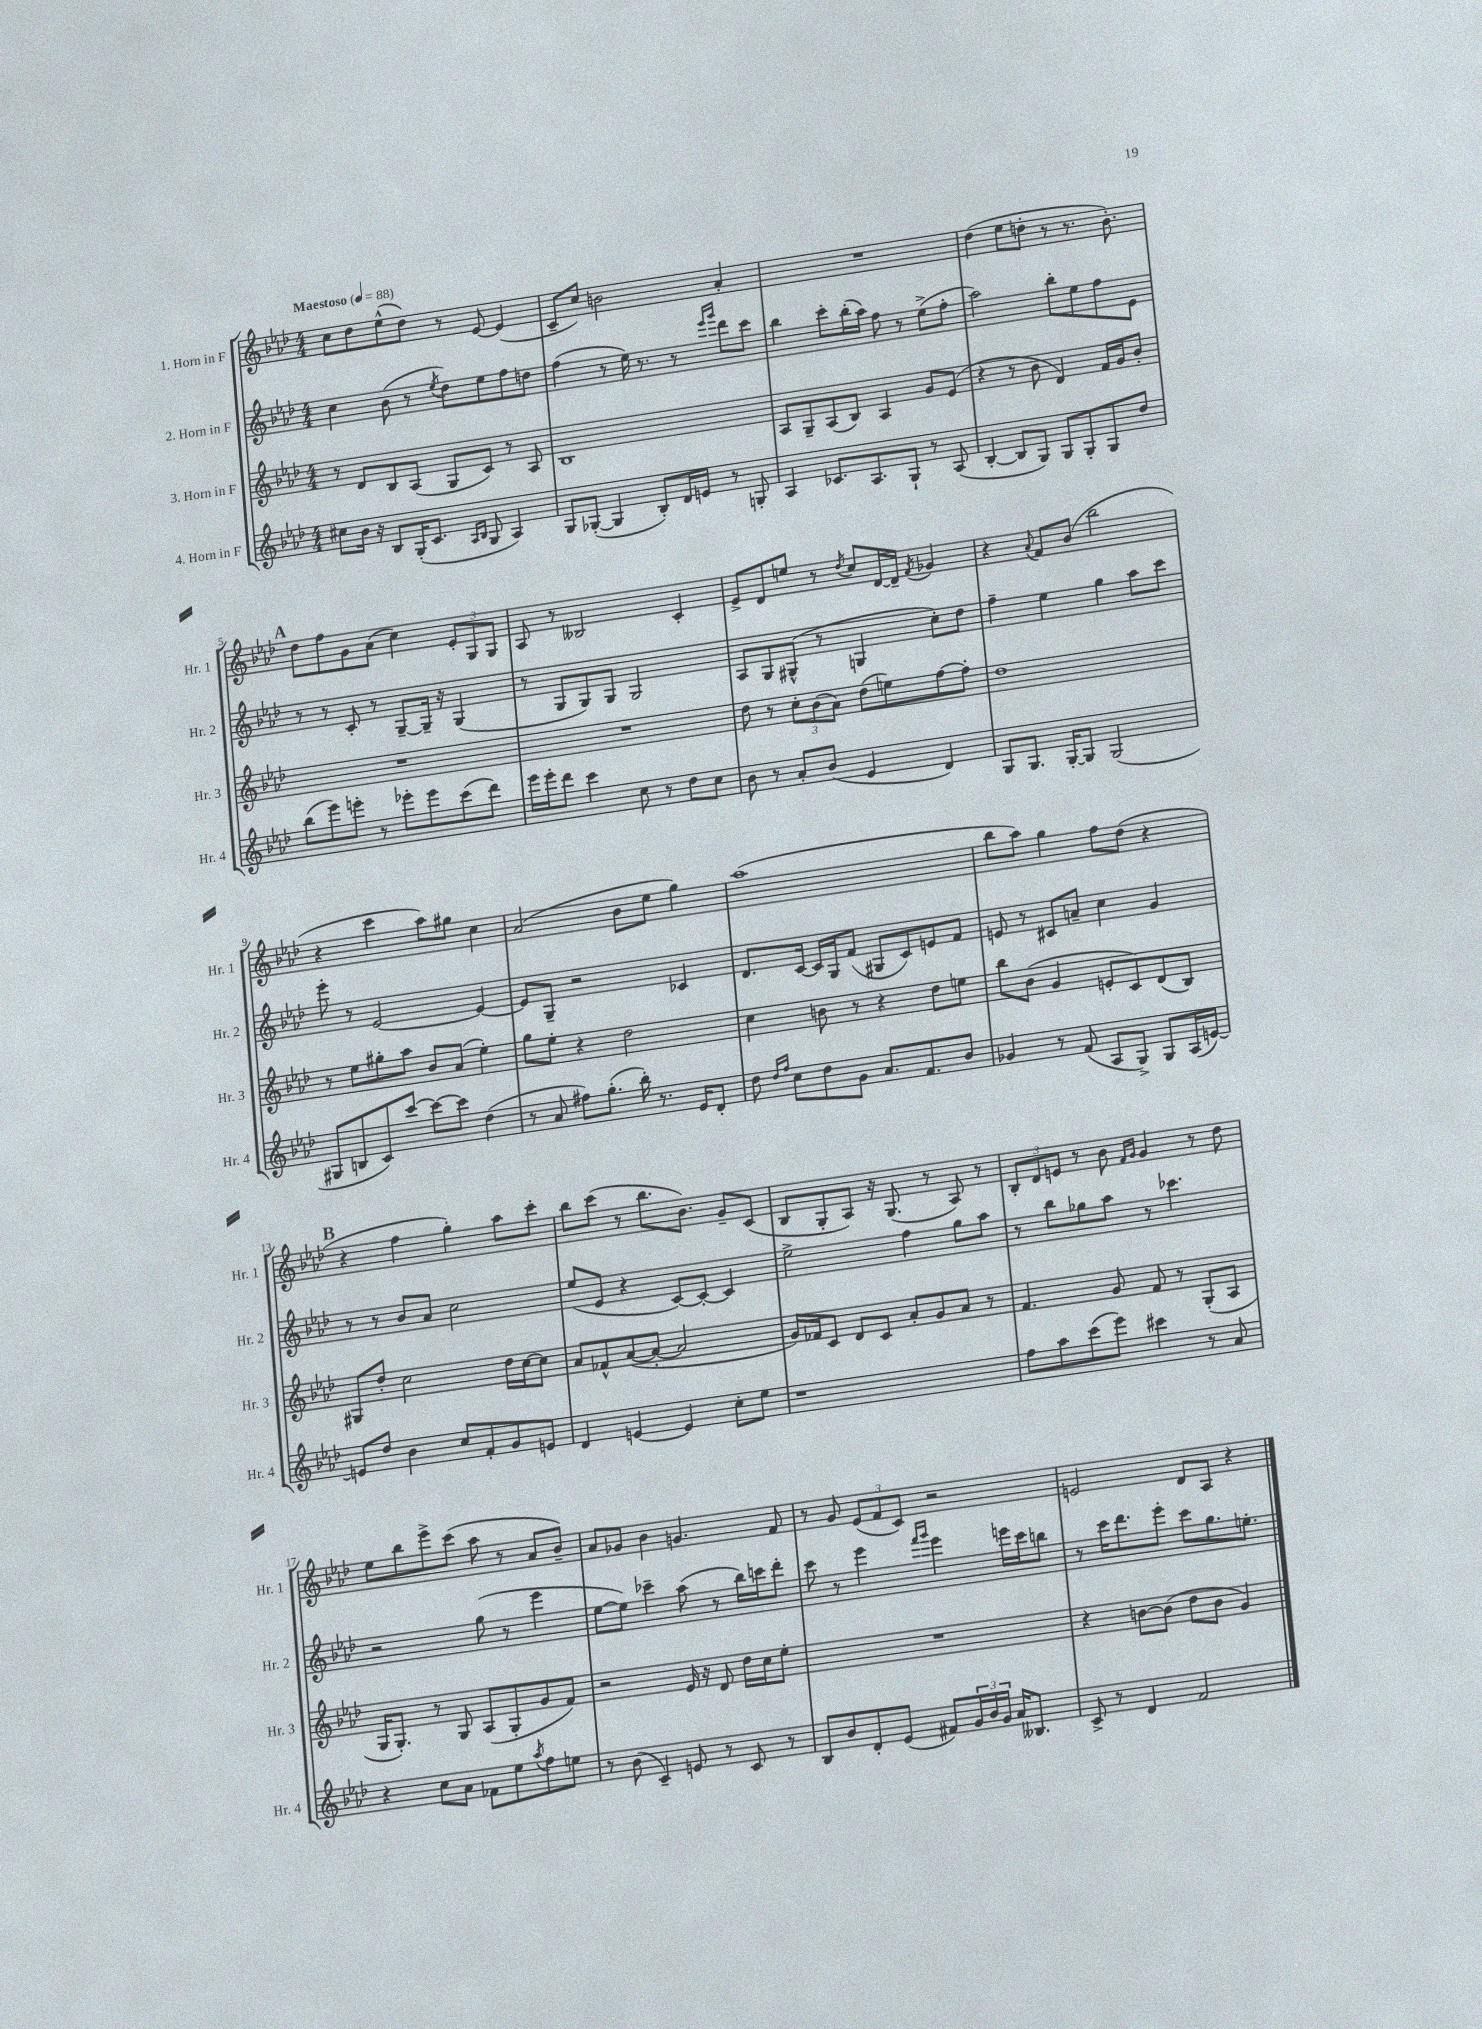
<<
\new StaffGroup <<
\new Staff = "s0" \with { instrumentName = "1. Horn in F" shortInstrumentName = "Hr. 1" } {
    \clef treble \key aes \major \numericTimeSignature \time 4/4 \tempo "Maestoso" 4 = 88
    c''8 des''8 ees''8-^( des''8) r8 ees'8~ ees'4( |
    c'8-- c''8) b'2 aes'4-. |
    R1 |
    des''4( ees''8 d''8-. r8 r8. bes'8.-.) |
    \mark \markup { \bold "A" } des''8 f''8 g'8 aes'8( c''4) \tuplet 3/2 { ees'8-. g8 g8 } |
    aes8 r8 beses2 c'4-. |
    ees'8-> des'8 e''8 r8 \acciaccatura { des''8 } c''8 des'16~ des'16-- \acciaccatura { f'8 } ges'4 |
    r4 \appoggiatura { aes'8 } f'8 bes'8( bes''2 |
    r4 c'''4 aes''8) gis''8 c''4 |
    aes'2( bes'8 ees''8 g''4) |
    aes''1( |
    bes''8 aes''8) g''4 f''8 des''8( r4 |
    \mark \markup { \bold "B" } r4 f''4 g''4-.) aes''8 c'''8-. |
    bes''8 c'''8( r8 bes''8. bes'8.) g'8-- c'8( |
    bes8 g8-. aes8) r16 g8.( r8 aes8) r8 |
    \tuplet 3/2 { bes8-. des'8 e'8 } r8 bes'8 \grace { f'16 g'16 } g'4 r8 des''8 |
    ees''8 bes''8 ees'''8-> c'''8( aes''8 r8 aes'8 bes'8--) |
    aes'8 ges'8 bes'4 g'4. f'8 |
    r8 g'8 \tuplet 3/2 { ees'8( f'8 c'8) } r2 |
    e'2 des'8 aes8 r4 \bar "|." |
}
\new Staff = "s1" \with { instrumentName = "2. Horn in F" shortInstrumentName = "Hr. 2" } {
    \clef treble \key aes \major \numericTimeSignature \time 4/4
    c''4 bes'8( r8 \acciaccatura { ees''8 } des''8) ees''8 f''8 d''8 |
    f''4( r8 ees''16) r8. r8 \grace { ees'''16 g'''16 } des'''8 c'''8 |
    bes''4 c'''8-. bes''16-.( aes''16) f''8 r8 ees''8->( f''8-. |
    aes''2) bes''8-. ees''8 f''8 ees'8 |
    \mark \markup { \bold "A" } r8 r8 c'8-. r8 g8~-- g16-- r16 g4( |
    r8 g8 g8) g8 g2 |
    aes8 g8 gis8-^( r8 g4 c''8-.) des''8 |
    f''4-- ees''4 g''4 aes''8 c'''8 |
    ees'''8-. r8 ees'2~ ees'4~ |
    ees'8 g8-- r2 ces'4 |
    des'8. c'16~ c'16 g16 f'8( gis8 c'8) e'8 f'8 |
    e'8 r8 cis'8 a'8-- c''4 g'4 |
    \mark \markup { \bold "B" } r8 r8 bes'8 aes'8 c''2 |
    ees''8( ees'8 r4 c'8~) c'8~-. c'4 |
    ees''2-> f''4 g''8 aes''8 |
    r8 bes''8 ges''8 aes''8 r8 ces'''4. |
    r2 g''8( r8 ees'''4 |
    ees''8~ ees''8) ces'''4-- aes''8( r8 bes''16) c'''16 des'''8-. |
    c'''8 r8 ees'''4 \grace { f'''16 g'''16 } ees'''4 e'''16 c'''16 b''8 |
    r8 c'''16 des'''8. ees'''8-. c'''8 g''8. e''8.-. \bar "|." |
}
\new Staff = "s2" \with { instrumentName = "3. Horn in F" shortInstrumentName = "Hr. 3" } {
    \clef treble \key aes \major \numericTimeSignature \time 4/4
    r8 des'8 bes8 aes8( g8 c'8) r8 aes8 |
    bes1 |
    aes8 g8-- aes8( bes8) aes4 g'8 ees'8( |
    r4 r8 bes'8 des'4) f'16 g'16 bes'8-. |
    \mark \markup { \bold "A" } R1 |
    R1 |
    des''8 r8 \tuplet 3/2 { c''8-. bes'8( aes'8) } des''8( e''8) f''8~ f''8-. |
    des''1 |
    r8 ees''8 gis''8-. aes''8 bes'8 aes'8( ees''4-.) |
    g''8 ees''8-. r4 des''2 |
    c''4 b'8 r8 r4 des''8 e''8 |
    bes''8 bes'8( g'4 e'8-. c'8) des'8( bes8) |
    \mark \markup { \bold "B" } gis8 des''8-. c''2 des''16 c''16~ c''8 |
    aes'8 fes'8-^ aes'8~( aes'8~-. aes'2 |
    g'16) fes'16 c'8 des'8 c'8 aes'8-. g'8 aes'8 r8 |
    f'4. g'8 f'8 r8 g8-.( aes8 |
    g16 g8.-.) r8 g8 aes8( g8-. g'8 f'8) |
    r2 ees'16 r16 des'8 des''16 c''16 ees''8-. |
    R1 |
    r4 b'8~ b'8( des''8 b'8 g'4) \bar "|." |
}
\new Staff = "s3" \with { instrumentName = "4. Horn in F" shortInstrumentName = "Hr. 4" } {
    \clef treble \key aes \major \numericTimeSignature \time 4/4
    cis''8 bes'16 r16 bes8 g16-.( c'8. \grace { aes16 bes16 } g8 aes4) |
    g8 ges8~-.( ges4 bes8-.) des'16 e'16 r8 g8-. |
    aes4 ces'8. aes8. g8-! r8 aes8( |
    bes4~-. bes8 g8) g8 g8-. g8 des''8 |
    \mark \markup { \bold "A" } bes''8( ees'''8) e'''8-. r8 ees'''8-. ees'''8 c'''8( des'''8) |
    ees'''16 ees'''16-. des'''8 c'''4 c''8 r8 des''8 c''8 |
    bes'8 r8 aes'8-. bes'8( ees'4 des'4) |
    g8 g8. g16~-. g8 g2( |
    gis8 b8 c'8) c'''8~ c'''8~ c'''8 des''4( |
    r8 aes'8 fis''8) g''8.-.( bes''16-.) r8. ees'16 des'8-. |
    des''8 \grace { des''16 f''16 } c''8 des''8 g'8 aes'8. f'8. bes'8 |
    ges'4 r8 f'8( aes8 g8->) g8 aes16( e'16~) |
    \mark \markup { \bold "B" } e'8 des''8 bes'4 c''8 f'8-. g'8 e'8 |
    des'4 e'4~ e'4 c''8-. ees''8 |
    r1 |
    f''8 aes''8 c'''8( ees'''8) cis'''4 r8 aes'8 |
    r4 c''8 aes'8 fes'8 ees''8 \acciaccatura { aes''8 } f''8 e''8 |
    r8 bes'8( c'4--) e'8 r8 c'8 r8 |
    bes8 bes'8 des'8-. ees'8( fis'8) \tuplet 3/2 { g'16 bes'16 g'16 } aes'16 beses8. |
    c'8-> r8 des'4 f'2 \bar "|." |
}
>>
>>
